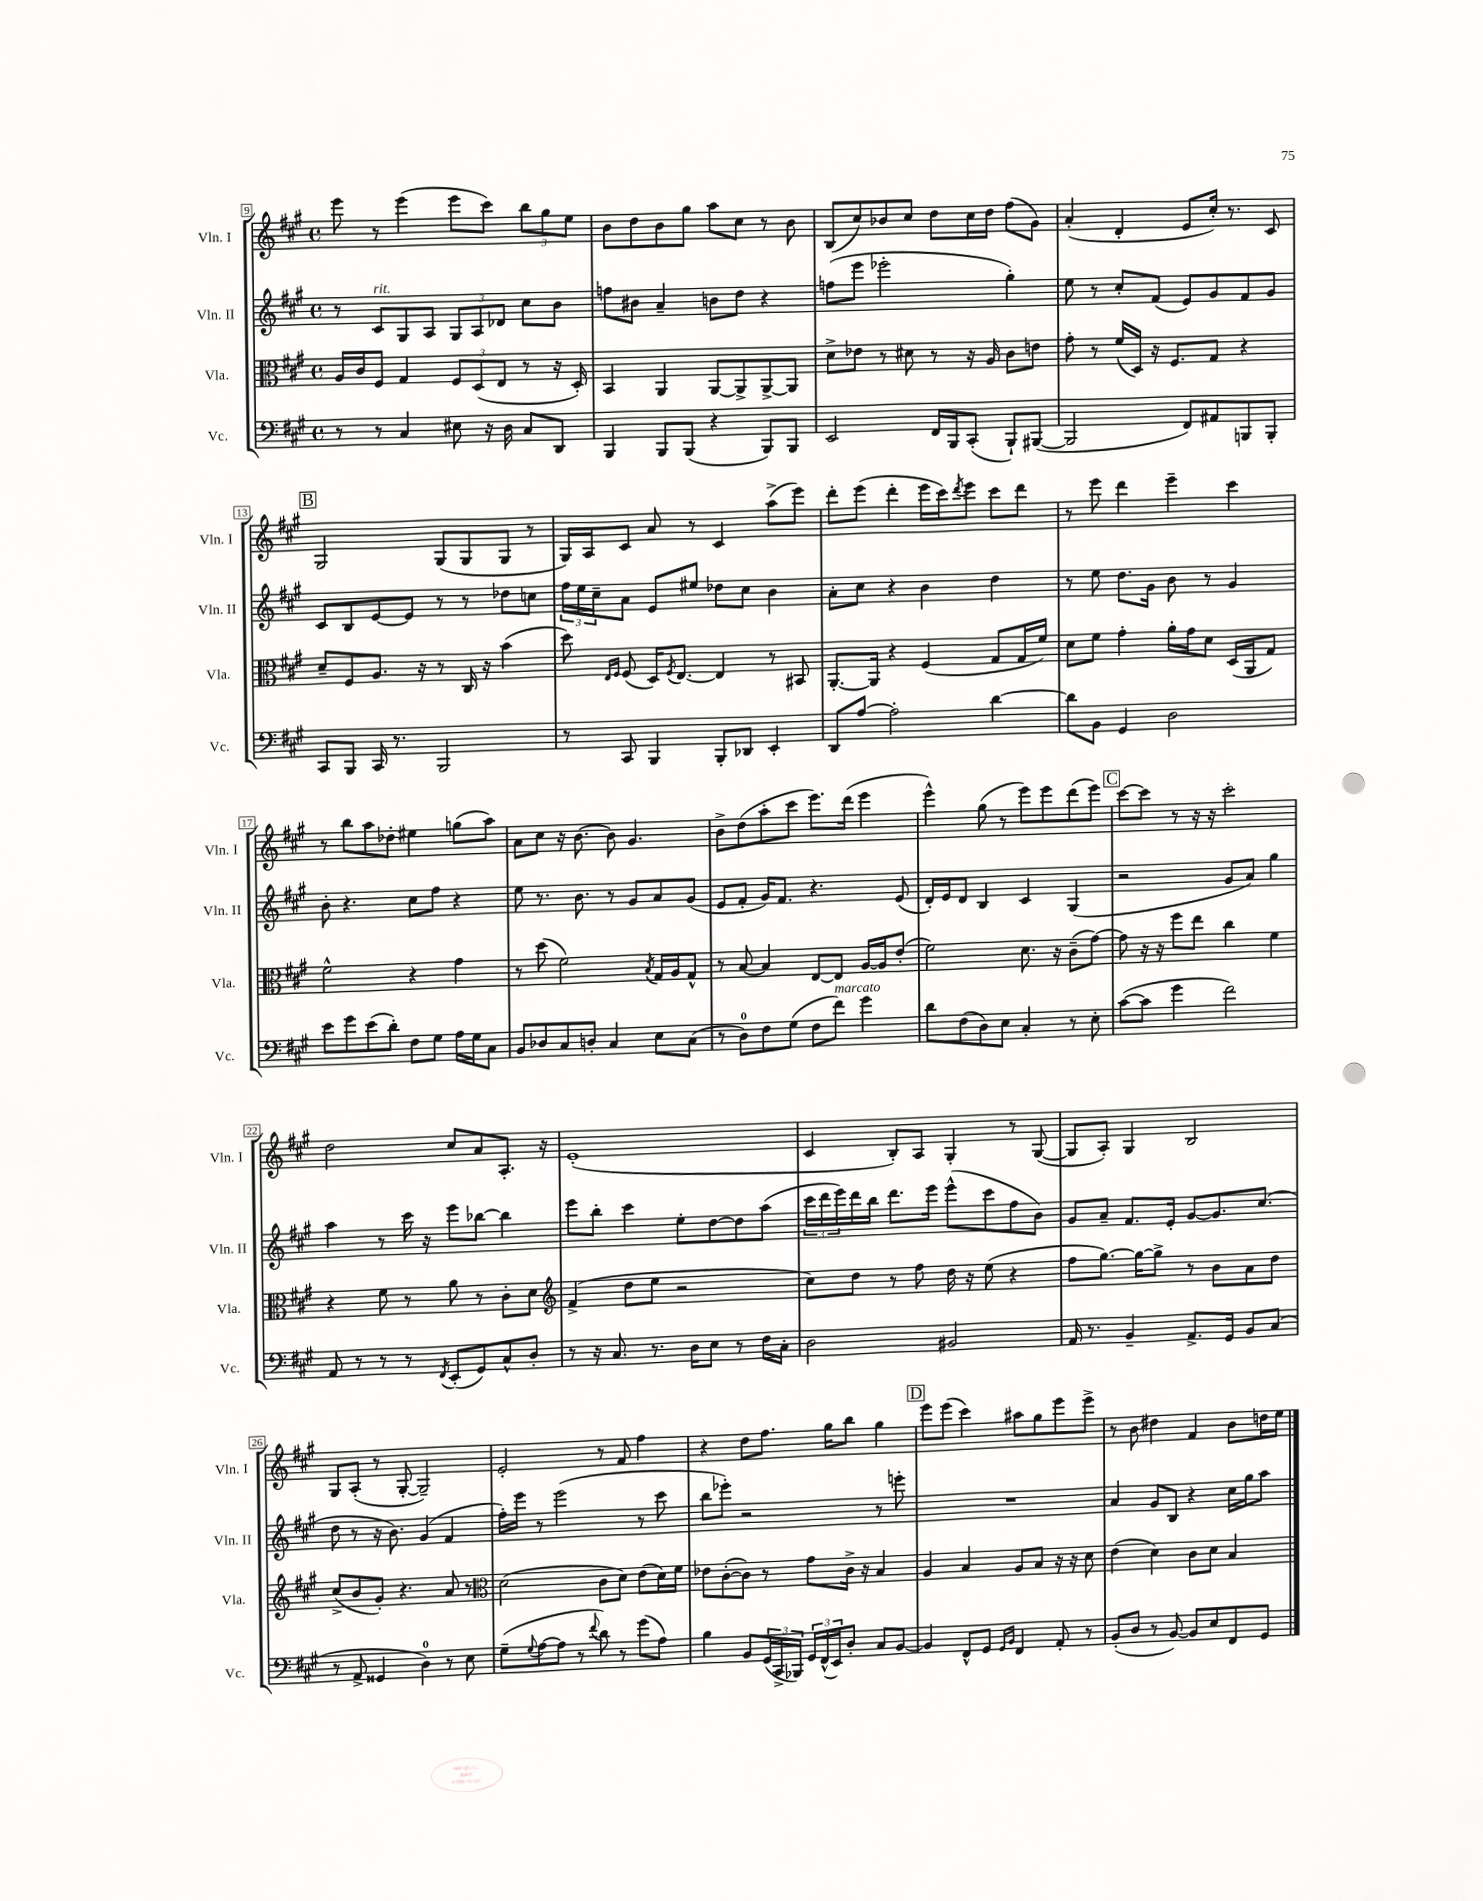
<<
\new StaffGroup <<
\new Staff = "s0" \with { instrumentName = "Vln. I" shortInstrumentName = "Vln. I" } {
    \clef treble \key a \major \defaultTimeSignature \time 4/4
    e'''8 r8 e'''4( e'''8 cis'''8) \tuplet 3/2 { b''8 gis''8 e''8 } |
    b'8 d''8 b'8 gis''8 a''8 cis''8 r8 b'8 |
    b8( cis''8) bes'8 cis''8 d''8 cis''16 d''16 fis''8( gis'8) |
    a'4-.( d'4-. e'8 cis''16-.) r8. cis'8 |
    \mark \markup { \box "B" } gis2 gis8( gis8 gis8 r8 |
    gis16) a16 cis'8 a'8 r8 cis'4 a''8->( e'''8) |
    d'''8-. e'''8( d'''4-. e'''16 cis'''16) \acciaccatura { d'''8 } e'''8 cis'''8 d'''8 |
    r8 e'''8 d'''4 e'''4-- cis'''4 |
    r8 b''8 a''8 des''8-. eis''4 g''8( a''8) |
    a'8 cis''8 r16 b'8.~ b'8 gis'4. |
    b'8-> d''8( a''8-. cis'''8 e'''8.) d'''16( e'''4 |
    e'''4-^) gis''8( r8 e'''8) e'''8 d'''8( e'''8) |
    \mark \markup { \box "C" } cis'''8~ cis'''8 r8 r16 r16 cis'''2-. |
    d''2 cis''8 a'8 a8.-. r16 |
    e'1-.( |
    cis'4 b8-.) a8 gis4-. r8 gis8~( |
    gis8 a8-.) gis4 b2 |
    gis8 a8-.( r8 gis8~-. gis2--) |
    e'2-. r8 fis'8 fis''4 |
    r4 d''8 fis''8. gis''16 b''8 gis''4 |
    \mark \markup { \box "D" } e'''8 e'''8( cis'''4) ais''8 gis''8 e'''8 e'''8-> |
    r8 b'8 dis''4 fis'4 b'8 d''16 e''16 \bar "|." |
}
\new Staff = "s1" \with { instrumentName = "Vln. II" shortInstrumentName = "Vln. II" } {
    \clef treble \key a \major \defaultTimeSignature \time 4/4
    r8 cis'8^\markup { \italic "rit." } gis8 a8 \tuplet 3/2 { gis8 a8 des'8 } cis''8 b'8 |
    f''8 bis'8 a'4-- b'8 d''8 r4 |
    f''8( e'''8 ees'''2-. gis''4-.) |
    e''8 r8 cis''8-. fis'8( e'8) gis'8 fis'8 gis'8 |
    \mark \markup { \box "B" } cis'8 b8 e'8~ e'8 r8 r8 des''8 c''8 |
    \tuplet 3/2 { fis''16 e''16 cis''16-- } a'8 e'8 eis''8 des''8 cis''8 b'4 |
    a'8-. cis''8 r4 b'4 d''4 |
    r8 e''8 d''8. gis'16 b'8 r8 gis'4 |
    b'8-. r4. cis''8 fis''8 r4 |
    e''8 r8. b'8. r8 gis'8 a'8 gis'8( |
    e'8 fis'8-. gis'16) fis'8. r4. e'8( |
    d'16-.) e'16 d'8 b4 cis'4 gis4( |
    \mark \markup { \box "C" } r2 gis'8 a'8) gis''4 |
    a''4 r8 cis'''16 r16 e'''8 bes''8~ bes''4 |
    e'''8 b''8-. cis'''4 e''8-. d''8~ d''8 a''8( |
    \tuplet 3/2 { cis'''16 d'''16 e'''16) } d'''16 b''16 d'''8. e'''16 e'''8-^( cis'''8 fis''8 b'8) |
    gis'8 a'8-- fis'8. e'16-. gis'8~ gis'8. cis''8.( |
    d''8 r8 r16 b'8.) gis'4( fis'4 |
    fis''16-.) e'''16 r8 e'''2( r8 cis'''8 |
    b''8 ees'''8-.) r2 r8 e'''8-. |
    \mark \markup { \box "D" } R1 |
    a'4 gis'8 b8 r4 cis''16 gis''16 a''8 \bar "|." |
}
\new Staff = "s2" \with { instrumentName = "Vla." shortInstrumentName = "Vla." } {
    \clef alto \key a \major \defaultTimeSignature \time 4/4
    a16 cis'16 fis8 gis4 \tuplet 3/2 { fis8 d8( e8 } r8 r16 d16-.) |
    b,4 a,4 a,8~ a,8-> a,8~-> a,8 |
    d'8-> ees'8 r8 dis'8 r8 r16 a16 cis'8 e'8 |
    gis'8-. r8 fis'16( d16) r16 fis8. gis8 r4 |
    \mark \markup { \box "B" } d'8-- fis8 a8. r16 r8 cis16 r16 b'4( |
    d''8) \grace { e16 fis16 } fis8( d16) \acciaccatura { fis8 } e8.~ e4 r8 bis,8 |
    a,8.~-. a,16 r4 fis4( gis8 gis16 fis'16) |
    d'8 fis'8 gis'4-. a'16-. gis'16 d'8 d16( a,16 gis8) |
    fis'2-^ r4 gis'4 |
    r8 d''8( fis'2) \acciaccatura { b8 } gis16 a16 gis8-^ |
    r8 b8~ b4 e8~ e8 a16~ a16 e'8-.( |
    fis'2) d'8. r16 cis'8--( gis'8~) |
    \mark \markup { \box "C" } gis'8 r16 r16 fis''8 e''8 cis''4 fis'4 |
    r4 fis'8 r8 a'8 r8 cis'8-. d'8 |
    \clef treble fis'4->( d''8 e''8 r2 |
    cis''8) d''8 r8 fis''8 d''16 r16 e''8( r4 |
    fis''8 gis''8.~) gis''16~ gis''8-> r8 b'8 a'8 d''8 |
    cis''8->( b'8 gis'8-.) r4. a'8 r8 |
    \clef alto d'2( cis'8 d'8) e'8( d'16) fis'16 |
    ees'8 cis'8~-.( cis'8) r8 gis'8 cis'16-> r16 b4 |
    \mark \markup { \box "D" } a4 b4 a8 b8 r16 r16 d'8 |
    e'4( d'4) cis'8 d'8 b4 \bar "|." |
}
\new Staff = "s3" \with { instrumentName = "Vc." shortInstrumentName = "Vc." } {
    \clef bass \key a \major \defaultTimeSignature \time 4/4
    r8 r8 cis4 eis8 r16 d16 cis8 d,8 |
    b,,4 b,,8 b,,8( r4 b,,8) b,,8 |
    e,2 fis,16 b,,16 cis,8-.( b,,8-!) bis,,8~( |
    bis,,2 fis,8) ais,8 b,,8 b,,8-. |
    \mark \markup { \box "B" } cis,8 b,,8 cis,16 r8. b,,2 |
    r8 cis,8 b,,4 b,,8-. des,8 e,4-. |
    d,8 a8~ a2-. d'4~ |
    d'8 b,8 gis,4 d2 |
    e'8 gis'8 e'8( d'8-.) fis8 gis8 a16 gis16 cis8 |
    b,8 des8 cis8 d8-. cis4 e8 cis8( |
    r8 d8-0) fis8 gis8( fis8 fis'8^\markup { \italic "marcato" }) gis'4 |
    d'8 fis8( d8) e8 cis4-. r8 e8-. |
    \mark \markup { \box "C" } cis'8~( cis'8 gis'4 fis'2) |
    a,8 r8 r8 r8 \acciaccatura { fis,8 } e,8-.( gis,8) cis8-^ d8-. |
    r8 r16 cis8. r8. d16 e8 r8 fis16 cis16-. |
    d2 bis,2 |
    a,16 r8. b,4-- a,8.-> gis,16 b,8 cis8( |
    r8 a,8-> gisis,4 d4-0) r8 e8 |
    gis8--( \appoggiatura { gis8 } a8~ a8 r8 \appoggiatura { fis'8 } d'8) r8 gis'8( a8) |
    b4 b,8 \tuplet 3/2 { gis,16( cis,16-> bes,,16) } \tuplet 3/2 { gis,16 fis,16-^( e,16) } d8-. cis8 b,8~ |
    \mark \markup { \box "D" } b,4 fis,8-^ gis,8 \grace { gis,16 b,16 } fis,4 a,8-. r8 |
    b,8-.( d8 r8 b,8~) b,8 e8 fis,8 gis,8 \bar "|." |
}
>>
>>
\layout { \context { \Score currentBarNumber = #9 \override BarNumber.stencil = #(make-stencil-boxer 0.1 0.3 ly:text-interface::print) } }
